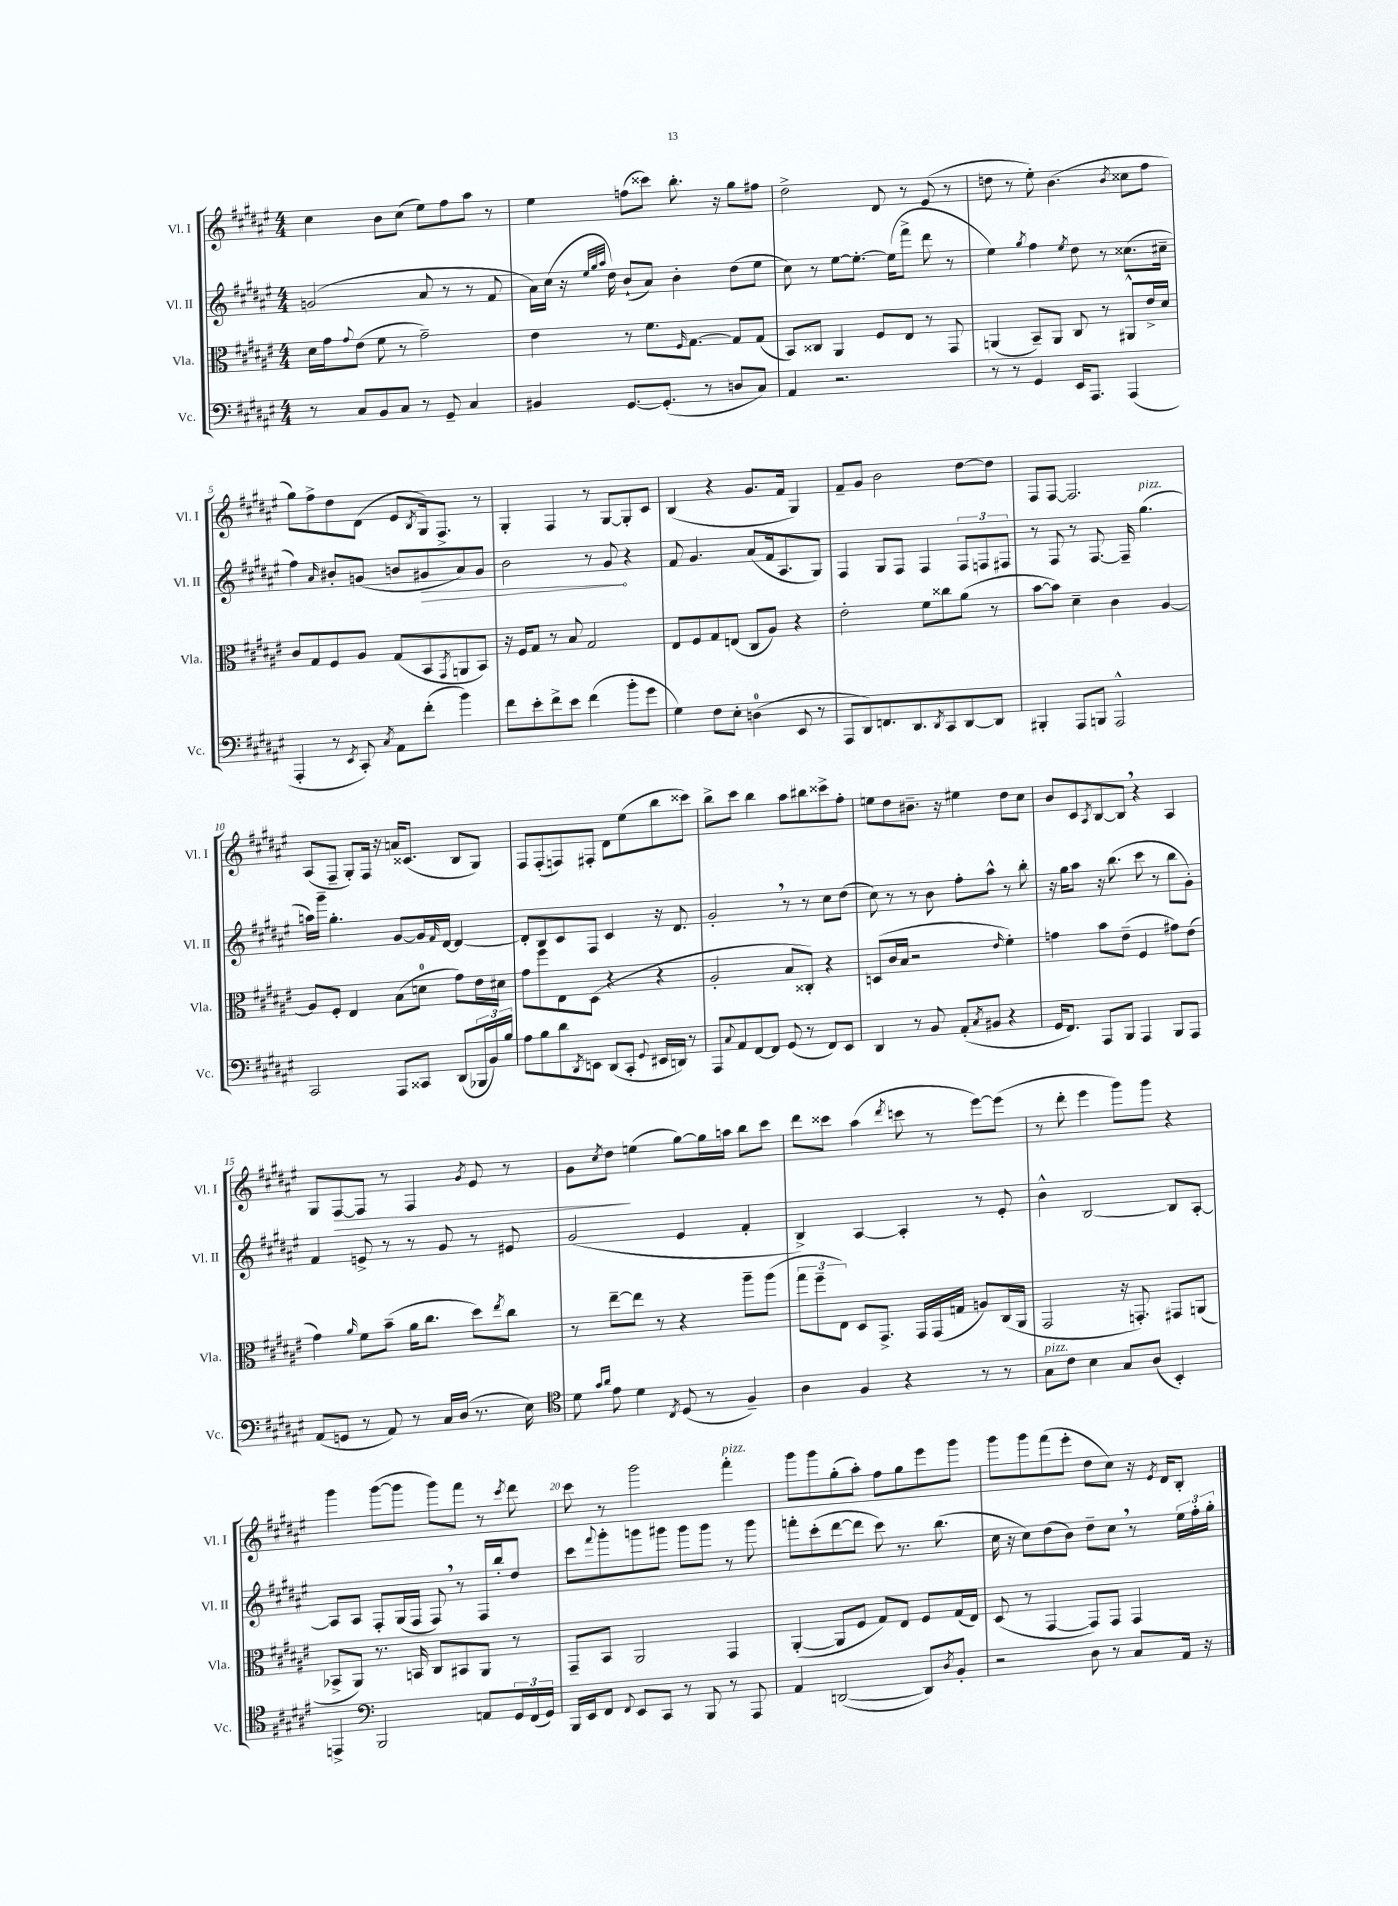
<<
\new StaffGroup <<
\new Staff = "s0" \with { instrumentName = "Vl. I" shortInstrumentName = "Vl. I" } {
    \clef treble \key fis \major \numericTimeSignature \time 4/4
    cis''4 b'8 cis''8( eis''8) fis''8 ais''8 r8 |
    eis''4 f''8( cisis'''8) b''8.-. r16 gis''8 fis''8 |
    dis''2-> dis'8 r8 eis'8( r8 |
    d''8 r8 eis''8-.) b'4.( \acciaccatura { b'8 } cisis''8 fis''8 |
    gis''8) fis''8-> dis''8 dis'8( eis'8 \acciaccatura { b8 } gis16) fis8.-> r8 |
    gis4-. fis4 r8 gis8~ gis8-. cis'8 |
    b4( r4 gis'8. fis'16 gis4) |
    fis'8-- gis'8 b'2 dis''8~ dis''8 |
    fis8 fis8~ fis2. |
    ais8( fis8-- gis8-.) fis16 r16 a'16 cisis'8.( b8 gis8) |
    fis8 fis8-.( f8) fis8-. dis'8 eis''8( b''8 cisis'''8) |
    b''8-> cis'''8 b''4 ais''8 bis''8 cisis'''8-> fis''8-. |
    e''8 dis''8 bis'8.-- r16 eis''4 dis''8 cis''8 |
    b'8 cis'8 \acciaccatura { ais8 } b8~ b8 \breathe r4 ais4 |
    gis8 fis8~\> fis8 r8 fis4 \acciaccatura { gis'8 } eis'8 r8 |
    gis'8 \acciaccatura { cis''8 } dis''8\! e''4( gis''8~) gis''16 a''16 b''8 cis'''8 |
    dis'''8 cisis'''8 ais''4( \acciaccatura { dis'''8 } c'''8 r8 eis'''8~) eis'''8( |
    r8 dis'''8-. eis'''4 gis'''8) gis'''8 r4 |
    gis'''4 gis'''8~( gis'''8 gis'''8) fis'''8 r8 \acciaccatura { cis'''8 } dis'''8 |
    cis'''8 r8 gis'''2 fis'''4-.^\markup { \italic "pizz." } |
    gis'''8 gis'''8 gis''8-.( ais''8-.) fis''8 gis''8 eis'''8 gis'''8 |
    gis'''8 gis'''8 fis'''8( eis'''8-. dis''8 cis''8) r16 \acciaccatura { eis'8 } dis'16 b8-. \bar "|." |
}
\new Staff = "s1" \with { instrumentName = "Vl. II" shortInstrumentName = "Vl. II" } {
    \clef treble \key fis \major \numericTimeSignature \time 4/4
    g'2( ais'8 r8 r8 fis'8 |
    ais'16) cis''16( r16 \grace { eis''32 gis''32 ais''32 } dis''16) b'8-!( ais'8) b'4-. dis''8( eis''8 |
    cis''8) r8 eis''8~ eis''8.~-. eis''16( fis'''8-> dis'''8 r8 |
    eis''4) \acciaccatura { gis''8 } fis''4 \acciaccatura { eis''8 } dis''8 r8 cisis''8.( cis''16-- |
    fis''4) \grace { ais'16 } bis'8-. g'8( b'8 \once \override Hairpin.circled-tip = ##t gis'8\> ais'8) gis'8 |
    b'2 r8 gis'8\! r4 |
    fis'8 gis'4. ais'8( fis'16 ais8. gis8) |
    fis4 gis8 fis8 fis4 \tuplet 3/2 { fis8 f8 fis8 } |
    r8 fis8 r8 fis8.~ fis16-- gis''4.^\markup { \italic "pizz." }( |
    a''16) gis'''16-- gis''4.-. gis'8~ gis'16 \grace { fis'16 } dis'16~ dis'4~ |
    dis'8-. b8 cis'8 fis8 cis'4 r16 dis'8. |
    gis'2-. \breathe r8 r8 cis''8 dis''8( |
    cis''8) r8 r8 b'8 fis''8-. ais''8-^ r8 b''8-. |
    r16 gis''16 ais''8 r16 b''8.( cis'''8 r8 b''8 gis'8-.) |
    fis'4 e'8-> r8 r8 gis'8 r8 eis'8 |
    gis'2( eis'4 fis'4-. |
    b4->) ais4~ ais4-. r8 eis'8-. |
    b'4-^ b2~ b8 ais8~-. |
    ais8 ais8 fis8-. gis16( fis16 fis8) \breathe r8 fis16 b''16-. dis''8 |
    cis'''8 \appoggiatura { fis'''8 } gis'''8-. g'''8 gis'''8 gis'''8 gis'''8 r8 gis'''8 |
    f'''8-. cis'''8-.( dis'''8~ dis'''8 cis'''8) r8. b''8.( |
    cis''16 r16 cis''8) dis''8( b'8) dis''8-- cis''8 \breathe r8 \tuplet 3/2 { eis''16 fis''16-. gis''16-. } \bar "|." |
}
\new Staff = "s2" \with { instrumentName = "Vla." shortInstrumentName = "Vla." } {
    \clef alto \key fis \major \numericTimeSignature \time 4/4
    dis'16 gis'16 \appoggiatura { gis'8 } eis'8( fis'8 r8 gis'2--) |
    eis'4 r8 fis'8. \grace { fis16 } gis8.~ gis8 gis8( |
    b,8) cisis8 ais,4 fis8 eis8 r8 gis,8 |
    a,4( b,8--) a,8 cis8 r8 ais,8-^ eis'16-> dis'16 |
    cis'8 gis8 fis8 ais8 gis8( b,8 \acciaccatura { gis,8 } a,8 b,8) |
    r16 fis16 gis8 r8 b8 gis2 |
    eis8 fis8 gis8 e8( cis8 ais8) r4 |
    eis'2-. fis'8 cisis''8 ais'8( r8 |
    b'8~ b'8) dis'4-- cis'4 ais4~ |
    ais8 fis8-. eis4 b8( d'8-0 gis'8) eis'16 dis'16 |
    gis'8 fis''8 eis8 dis8( r4 r4 |
    ais2-. b8 cisis8-.) r4 |
    d8( cis'16 b16 r2 \grace { eis'16 } fis'4-.) |
    g'4 b'8 eis'8--( fis4 gis'8) eis'8( |
    gis'4) \grace { ais'16 } fis'8 b'8--( ais'16 cis''8. dis''8) \acciaccatura { eis''8 } cis''8 |
    r8 eis''8~-- eis''8 r8 r4 ais''8-- ais''8( |
    \tuplet 3/2 { gis''8 fis''8-- eis8) } dis8 gis,8.-> gis,16 gis,16( g16 a8) cis16( ais,16 |
    gis,2 r16 g,8.-.) gis,8 a,8( |
    bes,8-> ais,8) r8. b,16 cis8 bis,8 ais,8 r8 |
    gis,8-- b,8 ais,2 gis,4 |
    ais,4~-.( ais,8 fis8 gis8) eis8 fis8 gis16( eis16) |
    dis8( r8 gis,4~ gis,8) gis,8 gis,4 \bar "|." |
}
\new Staff = "s3" \with { instrumentName = "Vc." shortInstrumentName = "Vc." } {
    \clef bass \key fis \major \numericTimeSignature \time 4/4
    r8 cis8 b,8 cis8 r8 gis,8-- cis4 |
    bis,4 gis,8.~ gis,8.-.( r8 d8 cis8) |
    ais,4 r2. |
    r8 r8 gis,4 eis,16 ais,,8. ais,,4( |
    ais,,4-. r8 \acciaccatura { eis,8 } cis,8-.) \acciaccatura { cis8 } ais,8 fis'8-.( b'4) |
    fis'8 eis'8-. fis'8-> eis'8 fis'4( b'8-. gis'8 |
    gis4) fis8 eis8-. d4-0( eis,8 r8 |
    ais,,8 dis,8) f,8. dis,8. \acciaccatura { dis,8 } cis,8 dis,8~ dis,8 |
    bis,,4-. ais,,8 b,,8 ais,,2-^ |
    cis,2 ais,,8 cisis,8 dis,8( \tuplet 3/2 { bes,,16 b,16) b16 } |
    ais8 b8 dis'8 \acciaccatura { dis,8 } e,8 dis,8( cis,8-. \appoggiatura { gis,8 } eis,16 d,16) r8 |
    ais,,8 \appoggiatura { cis8 } ais,8 fis,8~ fis,8 gis,8( r8 fis,8) eis,8 |
    dis,4 r8 b,8 ais,8-.( \acciaccatura { cis8 } bis,8 r4 |
    gis,16 fis,8.) ais,,8 b,,8 ais,,4 b,,8 ais,,8 |
    ais,8( g,8 r8 ais,8) r8 cis16 dis16( r8. eis16) |
    \clef tenor dis'8 \grace { gis'16 ais'16 } eis'8 dis'4 \acciaccatura { cis8 } dis8( r8 fis4--) |
    ais4 fis4 r4 r8 r8 |
    gis8^\markup { \italic "pizz." } cis'8 b4 gis8 ais8( b,4-.) |
    e,4-> \clef bass b,,2 a,8 \tuplet 3/2 { gis,16 fis,16( gis,16) } |
    b,,16 eis,16 fis,8 \appoggiatura { fis,8 } eis,8 cis,8 r8 b,,8 r8 ais,,8 |
    ais,4 d,2~( d,8) \acciaccatura { dis8 } b,8-. |
    r2 dis8 r8 cis8 ais,16 r16 \bar "|." |
}
>>
>>
\layout { \context { \Score \override BarNumber.break-visibility = ##(#f #t #t) barNumberVisibility = #(every-nth-bar-number-visible 5) } }
